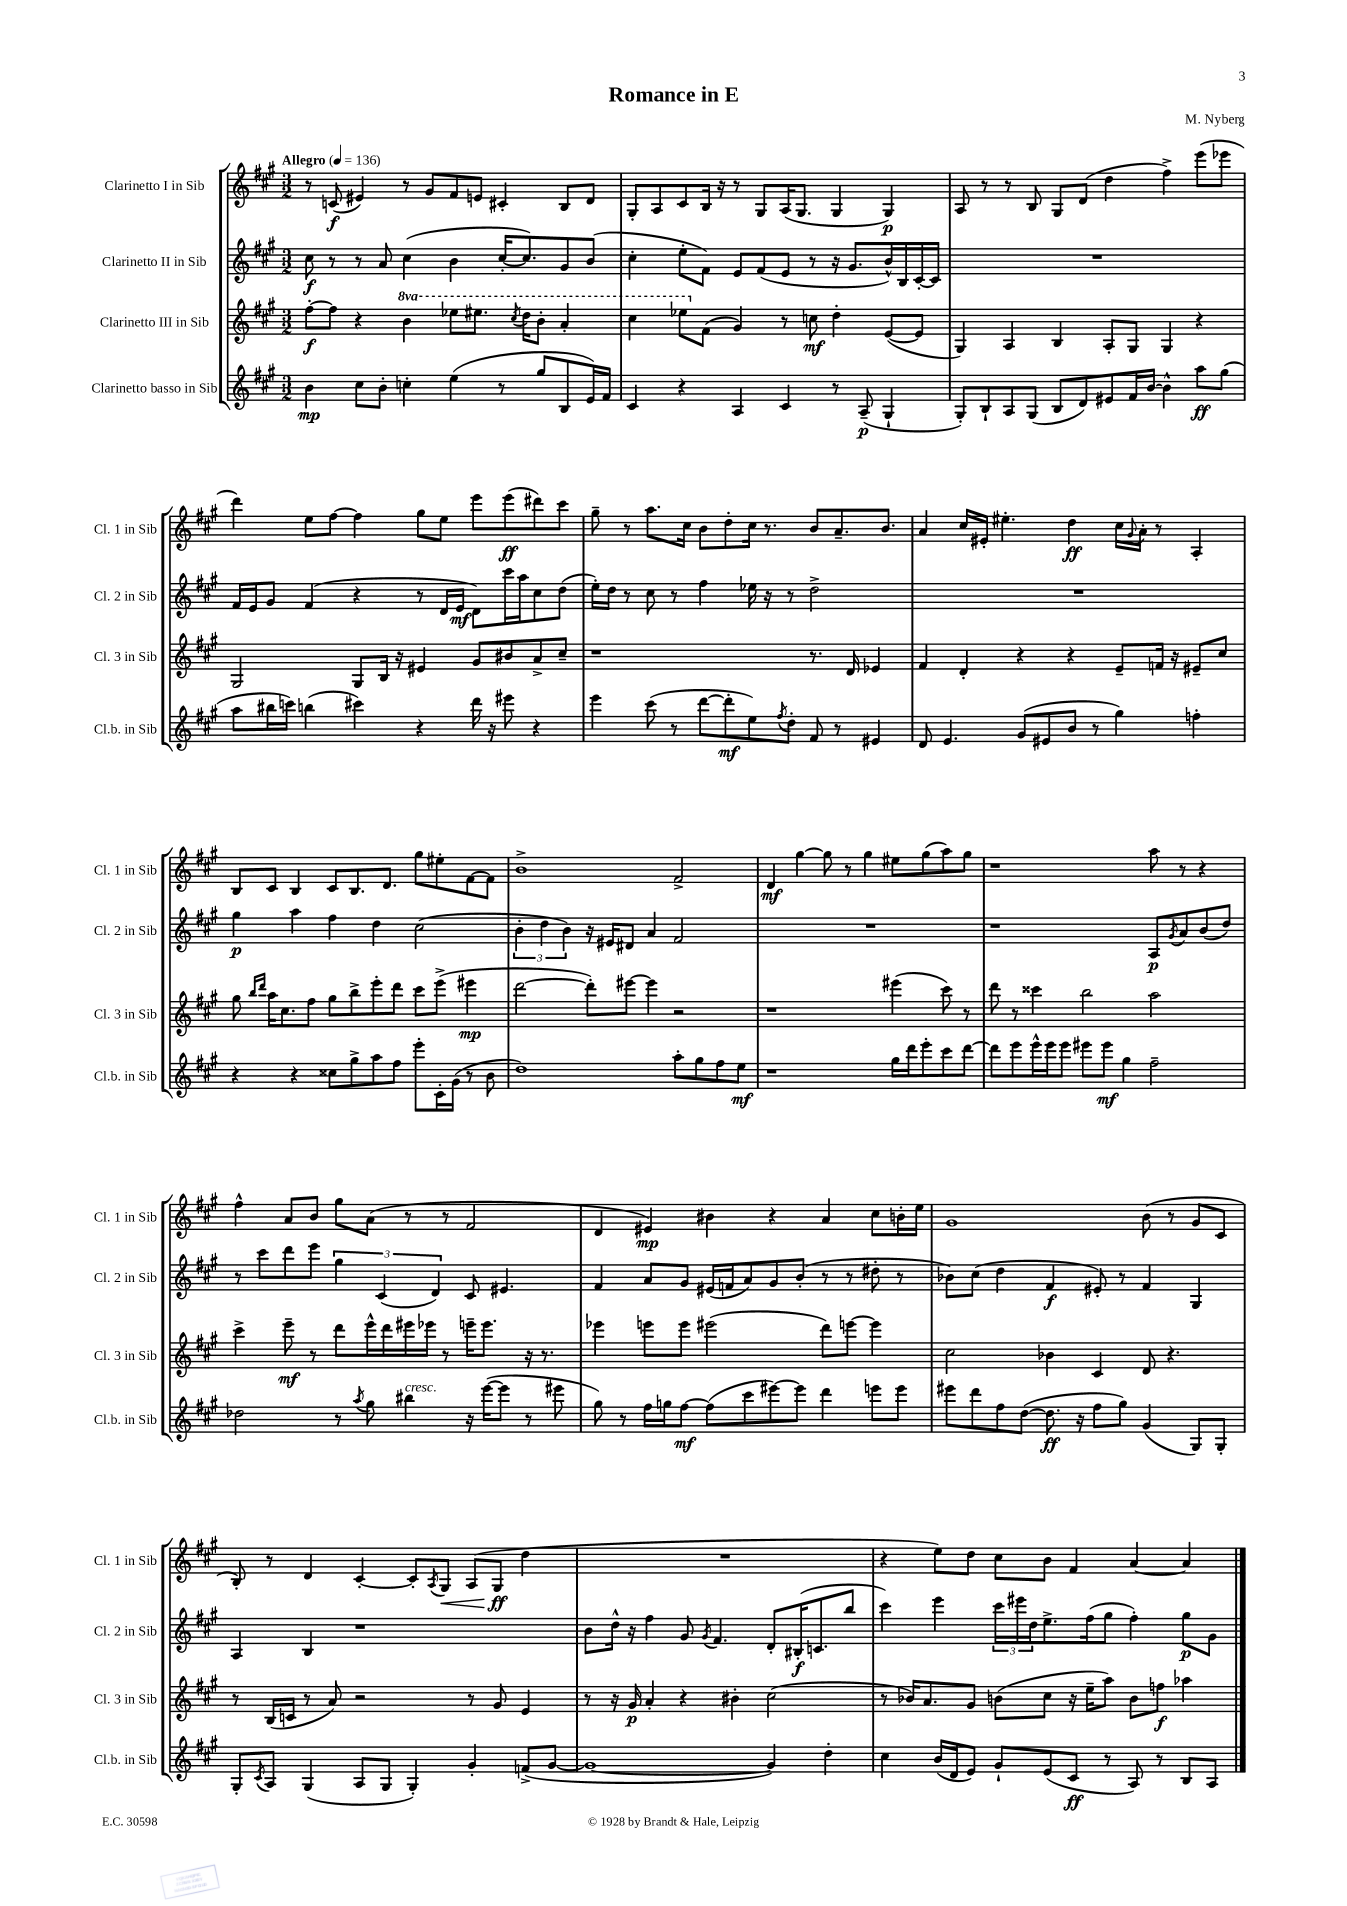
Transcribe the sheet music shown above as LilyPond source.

\header { title = "Romance in E" composer = "M. Nyberg" }
<<
\new StaffGroup <<
\new Staff = "s0" \with { instrumentName = "Clarinetto I in Sib" shortInstrumentName = "Cl. 1 in Sib" } {
    \clef treble \key a \major \numericTimeSignature \time 3/2 \tempo "Allegro" 4 = 136
    r8 c'8\f( eis'4) r8 gis'8 fis'8 e'8 cis'4-. b8 d'8 |
    gis8-. a8 cis'8 b16 r16 r8 gis8 a16( gis8. gis4 gis4\p) |
    a8 r8 r8 b8 gis8 d'8( d''4 fis''4->) e'''8( ees'''8 |
    d'''4) e''8 fis''8~ fis''4 gis''8 e''8 e'''8 e'''8\ff( dis'''8) cis'''8 |
    gis''8-- r8 a''8. cis''16 b'8 d''8-. cis''16 r8. b'8 a'8.-- b'8. |
    a'4 cis''16 eis'16-. eis''4.-. d''4\ff cis''16 \appoggiatura { gis'8 } a'16-. r8 a4-. |
    b8 cis'8 b4 cis'8 b8. d'8. gis''8 eis''8-. fis'8~ fis'8 |
    b'1-> fis'2-> |
    d'4\mf gis''4~ gis''8 r8 gis''4 eis''8 gis''8( a''8) gis''8 |
    r1 a''8 r8 r4 |
    fis''4-^ a'8 b'8 gis''8 a'8( r8 r8 fis'2 |
    d'4 eis'4\mp) bis'4 r4 a'4 cis''8 b'16-. e''16 |
    gis'1 b'8( r8 gis'8 cis'8 |
    b8-.) r8 d'4 cis'4~-. cis'8-. \acciaccatura { a8 } gis8\< a8( gis8\ff\! d''4 |
    R1. |
    r4 e''8) d''8 cis''8 b'8 fis'4 a'4~ a'4 \bar "|." |
}
\new Staff = "s1" \with { instrumentName = "Clarinetto II in Sib" shortInstrumentName = "Cl. 2 in Sib" } {
    \clef treble \key a \major \numericTimeSignature \time 3/2
    cis''8\f r8 r8 a'8 cis''4( b'4 cis''16~-. cis''8.) gis'8 b'8( |
    cis''4-. e''8-. fis'8) e'8 fis'8( e'8 r8 r16 gis'8. b'16-^) b16 cis'16~-. cis'16 |
    R1. |
    fis'16 e'16 gis'8 fis'4( r4 r8 d'16 e'16\mf d'8) cis'''16 a''16 cis''8 d''8( |
    e''16-.) d''16 r8 cis''8 r8 fis''4 ees''16 r16 r8 d''2-> |
    R1. |
    gis''4\p a''4 fis''4 d''4 cis''2( |
    \tuplet 3/2 { b'4-. d''4 b'4) } r16 eis'16 dis'8 a'4 fis'2 |
    R1. |
    r1 a8\p \acciaccatura { gis'8 } a'8 b'8( d''8) |
    r8 cis'''8 d'''8 e'''8 \tuplet 3/2 { gis''4 cis'4( d'4) } cis'8 eis'4. |
    fis'4 a'8 gis'8 eis'16( f'16 a'8) gis'8 b'8-.( r8 r8 dis''8-. r8 |
    bes'8) cis''8( d''4 fis'4\f eis'8-.) r8 fis'4 gis4 |
    a4 b4 r1 |
    b'8 d''16-^ r16 fis''4 gis'8 \acciaccatura { gis'8 } fis'4. d'8-. bis16-.\f( c'8. b''8 |
    cis'''4) e'''4 \tuplet 3/2 { cis'''16 eis'''16 d''16 } e''8.-> fis''16( gis''8 fis''4-.) gis''8\p gis'8 \bar "|." |
}
\new Staff = "s2" \with { instrumentName = "Clarinetto III in Sib" shortInstrumentName = "Cl. 3 in Sib" } {
    \clef treble \key a \major \numericTimeSignature \time 3/2 \set Staff.ottavationMarkups = #ottavation-simple-ordinals
    fis''8~-.\f fis''8 r4 \ottava #1 b''4 ees'''8 eis'''8. \acciaccatura { cis'''8 } d'''16 b''8-. a''4-. |
    cis'''4 ees'''8 \ottava #0 fis'8( gis'4) r8 c''8\mf d''4-. e'8~( e'8 |
    gis4) a4 b4 a8-. gis8 gis4 r4 |
    gis2 gis8 b16 r16 eis'4 gis'8 bis'8 a'8-> cis''8-- |
    r1 r8. d'16 ees'4 |
    fis'4 d'4-. r4 r4 e'8-- f'16 r16 eis'8-- cis''8 |
    gis''8 \grace { b''16 d'''16 } a''16 cis''8. fis''8 gis''8 b''8-> e'''8-. d'''8 cis'''8 e'''8->( eis'''4\mp |
    d'''2~ d'''8-.) eis'''8~ eis'''4 r2 |
    r1 eis'''4( cis'''8) r8 |
    d'''8 r8 cisis'''4 b''2 a''2 |
    cis'''4-> e'''8--\mf r8 d'''8 e'''16-^ d'''16 eis'''16 ees'''16 r8 e'''16-- e'''8. r16 r8. |
    ees'''4 e'''8 e'''8 eis'''2( d'''8) e'''8~ e'''4 |
    cis''2 bes'4 cis'4 d'8 r4. |
    r8 b16( c'16 r8 a'8) r2 r8 gis'8 e'4 |
    r8 r16 gis'16\p a'4-. r4 bis'4-. cis''2( |
    r8 bes'16) a'8. gis'8 b'8( cis''8 r16 e''16-- a''8) b'8 f''8\f aes''4 \bar "|." |
}
\new Staff = "s3" \with { instrumentName = "Clarinetto basso in Sib" shortInstrumentName = "Cl.b. in Sib" } {
    \clef treble \key a \major \numericTimeSignature \time 3/2
    b'4\mp cis''8 b'8-. c''4-. e''4( r8 gis''8 b8 e'16) fis'16 |
    cis'4 r4 a4 cis'4 r8 a8--\p( gis4-! |
    gis8-.) b8-! a8 gis8( b8 d'8) eis'8 fis'16 b'16~ b'4-^ a''8\ff gis''8( |
    a''8 bis''16 c'''16) b''4( cis'''4) r4 d'''16 r16 eis'''8 r4 |
    e'''4 cis'''8( r8 d'''8~ d'''8-.\mf e''8) \acciaccatura { fis''8 } d''8-. fis'8 r8 eis'4 |
    d'8 e'4. gis'8( eis'8 b'8 r8 gis''4) f''4-. |
    r4 r4 cisis''8 gis''8-> a''8 fis''8 e'''8-. cis'16-. gis'16( r8 b'8 |
    d''1) a''8-. gis''8 fis''8 e''8\mf |
    r1 gis''16 d'''16 e'''8-. cis'''8 d'''8~ |
    d'''8 e'''8 e'''16-^ e'''16 e'''8 eis'''8 eis'''8\mf gis''4 fis''2-- |
    des''2 r8 \acciaccatura { a''8 } gis''8 bis''4^\markup { \italic "cresc." } r16 e'''16~( e'''8 r8 eis'''8 |
    gis''8) r8 fis''16 g''16 fis''8~\mf fis''8( cis'''8 eis'''8~) eis'''8 d'''4 e'''8 e'''8 |
    eis'''8 d'''8 fis''8 d''8~( d''8.\ff r16 fis''8 gis''8) gis'4( gis8) gis8-. |
    gis8-. \acciaccatura { cis'8 } a8 gis4( a8 gis8 gis4-.) gis'4-. f'8->( gis'8~ |
    gis'1~ gis'4) d''4-. |
    cis''4 b'16( d'16 e'8) gis'8-! e'8( cis'8\ff r8 a8) r8 b8 a8 \bar "|." |
}
>>
>>
\layout { \context { \Score \remove "Bar_number_engraver" } }
